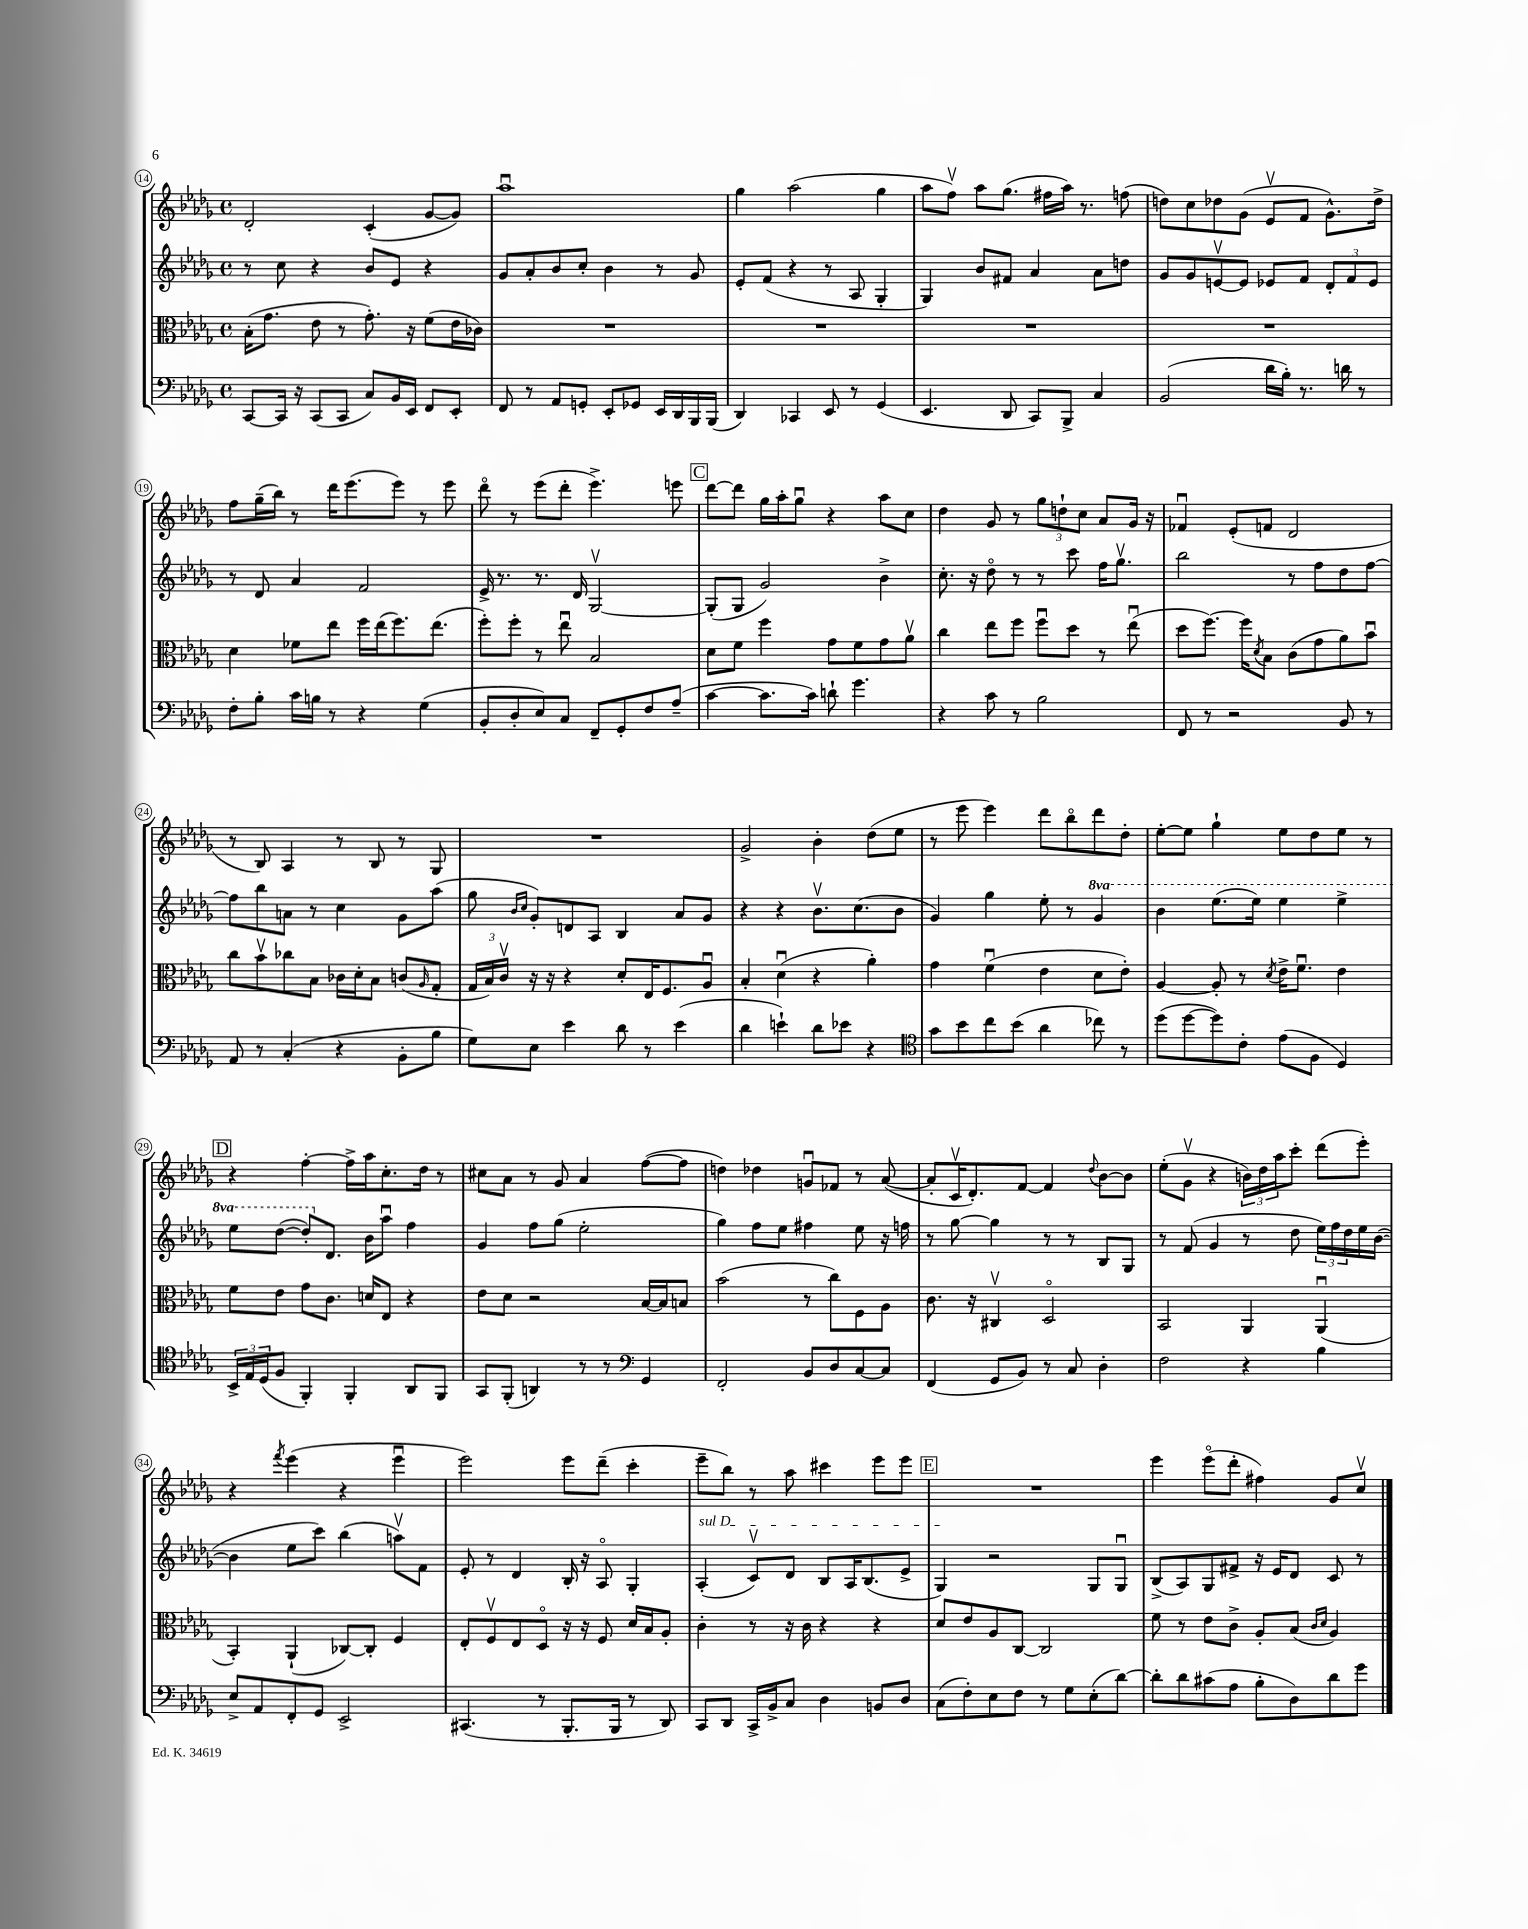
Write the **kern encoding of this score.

**kern	**kern	**kern	**kern
*part4	*part3	*part2	*part1
*staff4	*staff3	*staff2	*staff1
*clefF4	*clefC3	*clefG2	*clefG2
*k[b-e-a-d-g-]	*k[b-e-a-d-g-]	*k[b-e-a-d-g-]	*k[b-e-a-d-g-]
*M4/4	*M4/4	*M4/4	*M4/4
*met(c)	*met(c)	*met(c)	*met(c)
=14	=14	=14	=14
[8CC/L	(16B-'\KL	8r	2d-'/
.	8.g-\J	.	.
16CC/Jk]	.	8cc\	.
16r	.	.	.
(8CC/L	8e-\	4r	.
8CC/J	8r	.	.
8C/L)	8.g-'\)	8b-/L	(4c'/
16BB-/L	.	8e-/J	.
16EE-/JJ	16r	.	.
8FF/L	(8f\L	4r	[8g-/L
8EE-'/J	16e-\L	.	8g-/J])
.	16c-X\JJ)	.	.
=15	=15	=15	=15
8FF/	1r	8g-/L	1aa-u
8r	.	8a-'/	.
8AA-/L	.	8b-/	.
8GGn'/J	.	8cc'/J	.
8EE-'/L	.	4b-\	.
8GG-X/J	.	.	.
16EE-/LL	.	8r	.
16DD-/	.	.	.
16BBB-/	.	8g-/	.
(16BBB-/JJ	.	.	.
=16	=16	=16	=16
4DD-/)	1r	8e-'/L	4gg-\
.	.	(8f/J	.
4CC-X/	.	4r	(2aa-\
8EE-/	.	8r	.
8r	.	8A-/	.
(4GG-/	.	4G-'/	4gg-\
=17	=17	=17	=17
4.EE-/	1r	4G-/)	8aa-\L
.	.	.	8ffv\J)
.	.	8b-/L	8aa-\L
8DD-/	.	8f#X/J	(8.gg-\J
8CC/L)	.	4a-/	.
.	.	.	16ff#X\LL
8BBB-^/J	.	.	16aa-\JJ)
.	.	.	8.r
4C/	.	8a-\L	.
.	.	8ddn\J	(8ffn\
=18	=18	=18	=18
(2BB-/	1r	8g-/L	8ddn\L)
.	.	8g-/	8cc\
.	.	[8env/	8dd-X\
.	.	8e/J]	(8g-\J
16d-\LL	.	8e-X/L	8e-v/L
16B-'\JJ)	.	.	.
8.r	.	8f/J	8f/J
.	.	12d-'/L	8.g-^^\L)
16dn\	.	.	.
.	.	12f/	.
8r	.	.	.
.	.	12e-/J	.
.	.	.	16dd-^\Jk
!!LO:LB:g=z
=19	=19	=19	=19
8F'\L	4d-\	8r	8ff\L
8B-'\J	.	8d-/	(16gg-~\L
.	.	.	16bb-\JJ)
16c\LL	8f-X\L	4a-/	8r
16Bn\JJ	.	.	.
8r	8ee-\J	.	16ddd-\KL
.	.	.	(8.eee-\
4r	16ff\LL	2f/	.
.	(16ee-\J	.	.
.	8.ff\)	.	8eee-\J)
(4G-\	.	.	8r
.	(8.ee-\J	.	.
.	.	.	8eee-\
=20	=20	=20	=20
8BB-'/L	8ff'\L)	16e-^/	8ddd-\
.	.	8.r	.
8D-'/	8ff'\J	.	8r
8E-/)	8r	8.r	(8eee-\L
8C/J	8ee-u\	.	8ddd-'\J
.	.	16d-/	.
8FF~/L	2B-/	[2G-v/	4.eee-^\)
8GG-'/	.	.	.
8F/	.	.	.
(8A-~/J	.	.	8eeen\
!!LO:REH:place=s1:t=C
=21	=21	=21	=21
[4c\	8d-\L	(8G-'/L]	[8ddd-\L
.	8f\J	8G-/J	8ddd-\J]
8.c\L]	4ff\	2g-/)	16gg-\LL
.	.	.	16aa-'\J
.	.	.	8gg-u\J
16c\Jk)	.	.	.
8dn`\	8g-\L	.	4r
4.g-\	8f\	.	.
.	8g-\	4b-^\	8aa-\L
.	8a-v\J	.	8cc\J
=22	=22	=22	=22
4r	4cc\	8.cc'\	4dd-\
.	.	16r	.
8c\	8ee-\L	8dd-\	8g-/
8r	8ff\J	8r	8r
2B-\	8ffu\L	8r	12gg-\L
.	.	.	12ddn`\
.	8dd-\J	8ccc\	.
.	.	.	12cc\J
.	8r	16ff\KL	8a-/L
.	.	8.gg-v\J	.
.	(8ee-u\	.	16g-/Jk
.	.	.	16r
=23	=23	=23	=23
8FF/	8dd-\L	2bb-\	4f-Xu/
8r	[8.ff\J)	.	.
2r	.	.	(8e-'/L
.	16ff\KL]	.	.
.	8qd-/	.	.
.	8B-\J	.	8fn/J
.	(8c\L	8r	2d-/
.	8g-\	8ff\L	.
8BB-/	8a-\)	8dd-\	.
8r	8b-u\J	[8ff\J	.
!!LO:LB:g=z
=24	=24	=24	=24
8AA-/	8cc\L	8ff\L]	8r
8r	8b-v\	8bb-\	8B-/)
(4C'/	8cc-X\	8an\J	4A-/
.	8B-\J	8r	.
4r	16c-X\LL	4cc\	8r
.	16d-'\J	.	.
.	8B-\J	.	8B-/
8BB-'\L	(8cn/L	8g-\L	8r
.	16qqA-/	.	.
8B-\J	8G-'/J	(8aa-\J	8G-/
=25	=25	=25	=25
8G-\L)	24G-/LL	8gg-\	1r
.	24B-/)	.	.
.	24cv/JJ	.	.
.	.	16qqb-/LL	.
.	.	16qqcc/JJ	.
8E-\J	16r	8g-'/L)	.
.	16r	.	.
4e-\	4r	8dn/	.
.	.	8A-/J	.
8d-\	8d-'/L	4B-/	.
8r	16E-/K	.	.
.	8.F/	.	.
(4e-\	.	8a-/L	.
.	8A-u/J	8g-/J	.
=26	=26	=26	=26
4d-\	4B-'/	4r	2g-^/
4en`\)	(4d-u\	4r	.
8d-\L	4r	8.b-v\L	4b-'\
8e-X\J	.	.	.
.	.	(8.cc\	.
4r	4a-'\)	.	(8dd-\L
.	.	8b-\J	8ee-\J
=27	=27	=27	=27
*clefC4	*	*	*
8g-\L	4g-\	4g-/)	8r
8b-\	.	.	8eee-\
8cc\	(4fu\	4gg-\	4eee-\)
(8b-\J	.	.	.
4a-\	4e-\	8ee-'\	8ddd-\L
.	.	8r	8bb-\
*	*	*8va	*
8cc-X\)	8d-\L	4gg-/	8ddd-\
8r	8e-'\J)	.	8dd-'\J
=28	=28	=28	=28
(8dd-\L	[4A-/	4bb-\	[8ee-'\L
[8dd-\	.	.	8ee-\J]
8dd-\])	8A-'/]	(8.eee-\L	4gg-`\
8c'\J	8r	.	.
.	.	16eee-\Jk)	.
.	8qd-/	.	.
(8e-\L	16e-^\KL	4eee-\	8ee-\L
.	8.fu\J	.	.
8F\J	.	.	8dd-\
4D-/)	4e-\	4eee-^\	8ee-\J
.	.	.	8r
!!LO:LB:g=z
!!LO:REH:place=s1:t=D
=29	=29	=29	=29
24BB-^/LL	8f\L	8eee-\L	4r
24E-/	.	.	.
(24D-/J	.	.	.
8F/J	8e-\J	([8ddd-\J	.
4FF'/)	8g-\L	8ddd-'/L])	[4ff'\
*	*	*X8va	*
.	8.c\J	8.d-/J	.
4FF'/	.	.	16ff^\LL]
.	16dn/KL	16b-\KL	16aa-\J
.	8E-/J	8aa-u\J	8.cc'\
8AA-/L	4r	4ff\	.
.	.	.	16dd-\Jk
8FF/J	.	.	8r
=30	=30	=30	=30
8GG-/L	8e-\L	4g-/	8cc#X\L
(8FF'/J	8d-\J	.	8a-\J
4AAn/)	2r	8ff\L	8r
.	.	(8gg-\J	8g-/
8r	.	2ee-'\	4a-/
8r	.	.	.
*clefF4	*	*	*
4GG-/	[16B-/LL	.	([8ff\L
.	16B-/J]	.	.
.	8Bn/J	.	8ff\J]
=31	=31	=31	=31
2FF'/	(2b-\	4gg-\)	4ddn\)
.	.	8ff\L	4dd-X\
.	.	8ee-\J	.
8BB-/L	8r	4ff#X\	8gnu/L
8D-/	8cc\L)	.	8f-X/J
[8C/	8F\	8ee-\	8r
8C/J]	8A-\J	16r	([8a-/
.	.	16ffn\	.
=32	=32	=32	=32
(4FF/	8.c\	8r	8a-'/L]
.	.	[8gg-\	16cv/K
.	16r	.	8.d-'/)
8GG-/L	4C#Xv/	4gg-\]	.
8BB-/J)	.	.	[8f/J
8r	2D-/	8r	4f/]
8C/	.	8r	.
.	.	.	8qqdd-/
4D-'\	.	8B-/L	[8b-\L
.	.	8G-/J	8b-\J]
=33	=33	=33	=33
2F\	2BB-/	8r	(8ee-'\L
.	.	(8f/	8g-v\J
.	.	4g-/	4r
4r	4AA-/	8r	24bn\LL)
.	.	.	24dd-\
.	.	.	24aa-\J
.	.	8dd-\	8ccc'\J
4B-\	(4AA-u/	24ee-\LL)	(8ddd-\L
.	.	24ff\	.
.	.	24dd-\	.
.	.	16ee-\	8eee-'\J)
.	.	([16b-\JJ	.
!!LO:LB:g=z
=34	=34	=34	=34
8E-^/L	4BB-'/)	4b-\]	4r
8AA-/	.	.	.
.	.	.	8qfff/
8FF'/	(4AA-`/	8ee-\L	(4eee-\
8GG-/J	.	8ccc\J)	.
2EE-^/	[8C-X/L)	(4bb-\	4r
.	8C-'/J]	.	.
.	4F/	8aanv\L)	4eee-u\
.	.	8f\J	.
=35	=35	=35	=35
(4.CC#X/	8E-'/L	8e-'/	2eee-\)
.	8Fv/	8r	.
.	8E-/	4d-/	.
8r	8D-/J	.	.
8.BBB-'/L	16r	16B-'/	8eee-\L
.	16r	16r	.
.	8F/	8A-/	(8ddd-~\J
16BBB-/Jk	.	.	.
8r	16d-/LL	4G-'/	4ccc'\
.	16B-/J	.	.
8DD-/)	8A-'/J	.	.
=36	=36	=36	=36
!	!	!LO:TX:a:i:t=sul D	!
8CC/L	4c'\	(4A-'/	8eee-~\L
8DD-/J	.	.	8bb-\J)
16CC^/LL	8r	8cv/L)	8r
16BB-^/J	.	.	.
8C/J	16r	8d-/J	8aa-\
.	16c\	.	.
4D-\	4r	8B-/L	4ccc#X\
.	.	16A-/K	.
.	.	(8.B-/	.
8BBn/L	4r	.	8eee-\L
8D-/J	.	8e-^/J	8eee-\J
!!LO:REH:place=s1:t=E
=37	=37	=37	=37
(8C\L	8d-/L	4G-/)	1r
8F'\)	8e-/	.	.
8E-\	8A-/	2r	.
8F\J	[8C/J	.	.
8r	2C/]	.	.
8G-\L	.	.	.
(8E-'\	.	8G-/L	.
[8d-\J)	.	8G-u/J	.
=38	=38	=38	=38
8d-'\L]	8f\	(8B-^/L	4eee-\
8d-\	8r	8A-/)	.
(8c#X\	8e-\L	8G-/	(8eee-\L
8A-\J	8c^\J	8f#X^/J	8ddd-'\J
8B-'\L	8A-'/L	16r	4ff#X\)
.	.	16e-/KL	.
8D-\)	(8B-/J	8d-/J	.
.	16qqc/LL	.	.
.	16qqd-/JJ	.	.
8d-\	4A-/)	8c/	8g-/L
8g-\J	.	8r	8ccv/J
==	==	==	==
*-	*-	*-	*-
